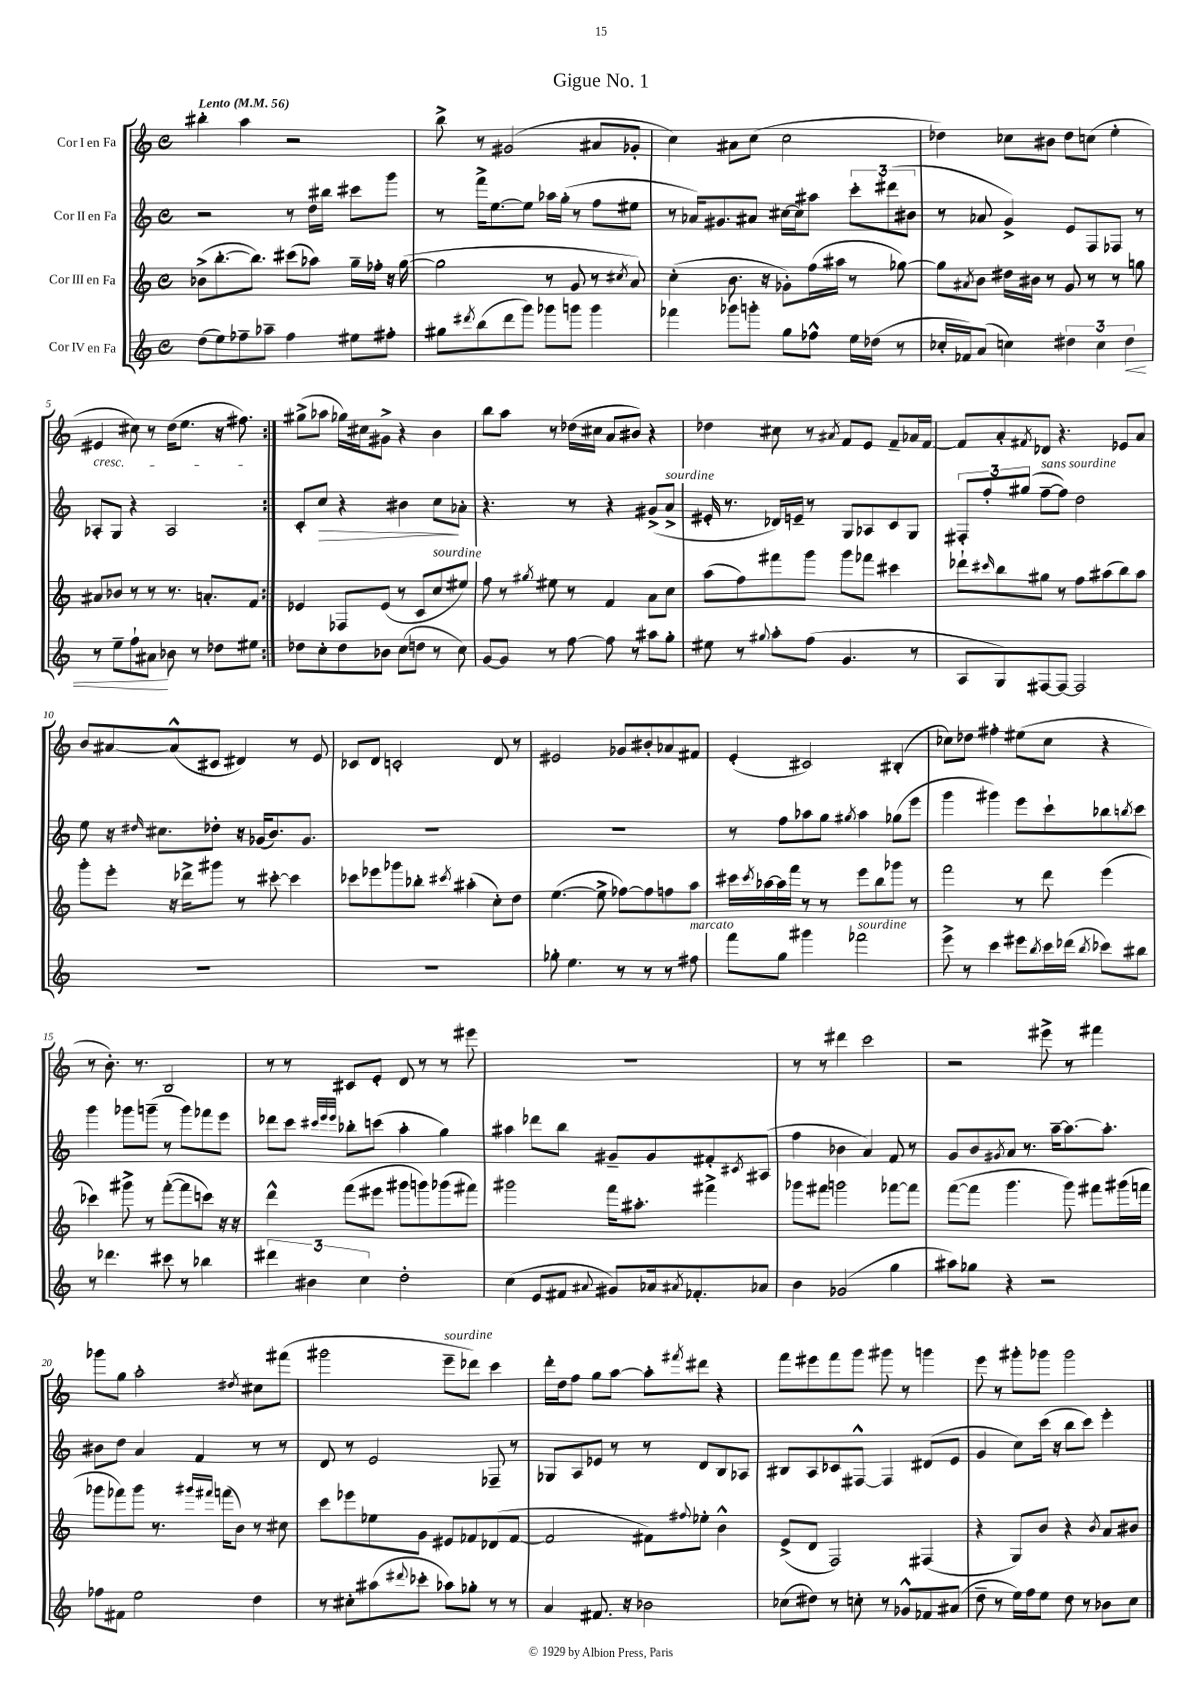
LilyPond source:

\header { title = "Gigue No. 1" }
<<
\new StaffGroup <<
\new Staff = "s0" \with { instrumentName = "Cor I en Fa" } {
    \clef treble \key c \major \defaultTimeSignature \time 4/4 \tempo "Lento" 4 = 56
    \repeat volta 2 { bis''4-. a''4 r2 |
    b''8-> r8 gis'2( ais'8 ges'8-. |
    c''4) ais'8 c''8( c''2 |
    des''4) ces''8 bis'8 des''8 c''8( e''4-. |
    eis'4\cresc cis''8) r8 d''16( e''8. r16 fis''8.\!) | }
    gis''8->( aes''8 ges''16) cis''16 gis'8-> r4 b'4 |
    b''8 a''8 r8 des''16( cis''16 a'8 bis'8) r4 |
    des''4 cis''8 r8 \acciaccatura { ais'8 } f'8 e'8 f'8-- aes'16 f'16~ |
    f'8 a'8-. \acciaccatura { fis'8 } des'8 r4. ees'8 a'8 |
    b'8 ais'8~ ais'8-^( cis'8 dis'4) r8 e'8 |
    ces'8 d'8 c'2-. d'8 r8 |
    eis'2 ges'8 bis'8-. aes'8 fis'8 |
    e'4-.( cis'2) bis4-.( |
    ces''8) des''8 fis''4-. eis''8( ces''8 r4 |
    r8 b'8.-.) r8. b2 |
    r8 r8 cis'8 e'8-. d'8 r8 r8 eis'''8 |
    R1 |
    r8 r8 dis'''4 c'''2 |
    r2 eis'''8-> r8 fis'''4 |
    ges'''8 g''8 a''2-. \acciaccatura { dis''8 } cis''8 fis'''8( |
    gis'''2 e'''8--^\markup { \italic "sourdine" } des'''8) c'''4 |
    d'''16-. d''16 f''8 g''8 a''8~ a''8-. \acciaccatura { fis'''8 } dis'''8 r4 |
    f'''8 eis'''8 f'''8 g'''8 gis'''8 r8 g'''4 |
    e'''8 r8 gis'''8-. ges'''8 ges'''2 \bar "|." |
}
\new Staff = "s1" \with { instrumentName = "Cor II en Fa" } {
    \clef treble \key c \major \defaultTimeSignature \time 4/4
    \repeat volta 2 { r2 r8 d''16 bis''16 cis'''8 g'''8 |
    r8 f'''16-> e''8.~ e''8 aes''16 g''16-.( r8 f''8 eis''8 |
    r8 aes'16) gis'8. ais'8 cis''16~ cis''16 ais''8 \tuplet 3/2 { c'''8-. dis'''8( bis'8 } |
    r8 aes'8 g'4->) e'8 f8 fes8 r8 |
    aes8-. g8 r4 aes2 | }
    c'8-. c''8\> r4 bis'4 c''8\! aes'8-. |
    r4. r8 r4 gis'8->( a'8->^\markup { \italic "sourdine" } |
    eis'16-. r8. des'16) e'16-- r8 g8 aes8 c'8 g8 |
    \tuplet 3/2 { fis8-. f''8-. gis''8( } f''8~--^\markup { \italic "sans sourdine" } f''8) d''2 |
    e''8 r16 \grace { dis''16 } cis''8. des''8-. r16 ges'16( b'8.) ges'8. |
    R1 |
    R1 |
    r8 f''8 aes''8 g''8 \acciaccatura { gis''8 } aes''4 ges''8( e'''8 |
    g'''4 gis'''4) e'''8 c'''8-! bes''8 \acciaccatura { b''8 } c'''8 |
    g'''4 ges'''8 g'''8--( r8 g'''8) fes'''8 e'''8 |
    des'''8 c'''8 \grace { cis'''32 e'''32 e'''32 } bes''8-. c'''8( a''4-. g''4) |
    ais''4 des'''8 b''8 gis'8-- gis'8 fis'8-. \acciaccatura { cis'8 } ais8( |
    f''4 bes'4 a'4) f'8 r8 |
    g'8 b'8 \acciaccatura { gis'8 } a'8 r8. a''16~-- a''8.~ a''8.-. |
    bis'8 d''8 a'4 f'4 r8 r8 |
    d'8 r8 e'2 fes8-- r8 |
    ges8 a8 ees'8 r8 r8 d'8 b8 aes8 |
    bis8 a8 ces'8 fis8~-^ fis4 dis'8( e'8 |
    g'4 c''8) c'''16( r16 b''8 c'''8) e'''4-. \bar "|." |
}
\new Staff = "s2" \with { instrumentName = "Cor III en Fa" } {
    \clef treble \key c \major \defaultTimeSignature \time 4/4
    \repeat volta 2 { bes'8->( b''8.~-. b''8.) cis'''8( aes''8) g''16-- fes''16-. r16 g''16~( |
    g''2 r8 g'8 r8 \acciaccatura { cis''8 } a'8) |
    c''4-.( b'8. r16 ges'8-.) f''16( ais''16 r8 ges''8~) |
    ges''8 \acciaccatura { ais'8 } b'8 dis''16 bis'16 r8 g'8 r8 r8 g''8 |
    ais'8 bes'8 r8 r8 r8. a'8.-. f'8 | }
    ees'4 fes8 ees'8( r8 c'8 c''8^\markup { \italic "sourdine" } eis''8) |
    f''8 r8 \acciaccatura { gis''8 } eis''8 r8 f'4 a'8 c''8 |
    a''8( f''8) fis'''8 g'''8 g'''8 fes'''8 cis'''4 |
    des'''8-! \grace { cis'''16 } b''8 gis''8 r8 f''8 ais''8( b''8) ais''8 |
    g'''8-. e'''8-. r16 des'''16-> gis'''8 r8 cis'''8~-. cis'''4 |
    ces'''8 ees'''8 ges'''8 bes''8-. \acciaccatura { cis'''8 } ais''4-.( c''8-.) d''8 |
    e''4.~( e''8-> fes''8~) fes''8 f''8 a''8 |
    cis'''16 \acciaccatura { cis'''8 } aes''16~ aes''16 f'''16 r8 r8 e'''8 b''8 ges'''8 r8 |
    f'''2 r8 d'''8 e'''4( |
    ces'''4) gis'''8-> r8 f'''8~-.( f'''8 c'''8) r16 r16 |
    d'''4-^ f'''8( eis'''8 gis'''8 g'''8) ges'''8( fis'''8) |
    gis'''2 f'''16 ais''8.-. fis'''4-> |
    ges'''8 fis'''8 g'''2 fes'''8~ fes'''8 |
    f'''8~( f'''8 g'''4. g'''8) fis'''8 gis'''16( f'''16 |
    ges'''8 fes'''8) ges'''8 r8. \grace { gis'''16 fis'''16 } f'''16( b'8) r8 cis''8 |
    c'''8 ees'''8 ees''8 g'8 eis'8 fes'8 des'8( fes'8~ |
    fes'2 fis'8) \appoggiatura { fis''8 } ees''8-. b'4-^ |
    e'8->( d'8 f2) fis4( |
    r4 g8) b'8 r4 \acciaccatura { b'8 } a'8 bis'8 \bar "|." |
}
\new Staff = "s3" \with { instrumentName = "Cor IV en Fa" } {
    \clef treble \key c \major \defaultTimeSignature \time 4/4
    \repeat volta 2 { d''8( e''8) fes''8-- aes''8-- fes''4 eis''8 fis''8-. |
    gis''8 \acciaccatura { dis'''8 } b''8( dis'''8 g'''8) ges'''8 g'''8 g'''4 |
    fes'''4 ges'''8 g'''8-. g''8 fes''8-^ e''16 des''16( r8 |
    ces''16-. fes'16) a'8( c''4) \tuplet 3/2 { dis''4 c''4 dis''4\< } |
    r8 e''8-- f''8-! ais'8\! bes'8 r8 des''8 eis''8 | }
    des''8 c''8-. des''8 bes'8 c''8( d''8 r8 c''8) |
    g'8~ g'8 r8 f''8~ f''8 r8 ais''8 g''8-. |
    eis''8 r8 \appoggiatura { gis''8 } a''8-. f''8( g'4. r8 |
    a8 g8) fis8~ fis8~ fis2 |
    R1 |
    R1 |
    ges''8-. e''4. r8 r8 r8 fis''8^\markup { \italic "marcato" } |
    f'''8 g''8 gis'''4 fes'''2^\markup { \italic "sourdine" } |
    e'''8-> r8 c'''4 eis'''8 \acciaccatura { b''8 } c'''16 des'''16( \acciaccatura { b''8 } ces'''8) bis''8 |
    r8 des'''4. cis'''8 r8 bes''4 |
    \tuplet 3/2 { dis'''4 bis'4 c''4 } d''2-. |
    c''4( e'8 fis'8 \appoggiatura { ais'8 } gis'8) aes'16 \acciaccatura { ais'8 } fes'8.-. aes'8 |
    b'4 ges'2( g''4 |
    ais''8) ges''8 r4 r2 |
    fes''8 fis'8 e''2 d''4 |
    r8 cis''8-. ais''8( \appoggiatura { dis'''8 } ces'''8-. aes''8) ges''8-. r8 r8 |
    a'4 fis'8. r16 bes'2 |
    ces''8( dis''8) r8 c''8-. r8 ges'8-^ fes'8 ais'8( |
    d''8-- r8 e''16) f''16 e''8 d''8 r8 bes'8 c''8 \bar "|." |
}
>>
>>
